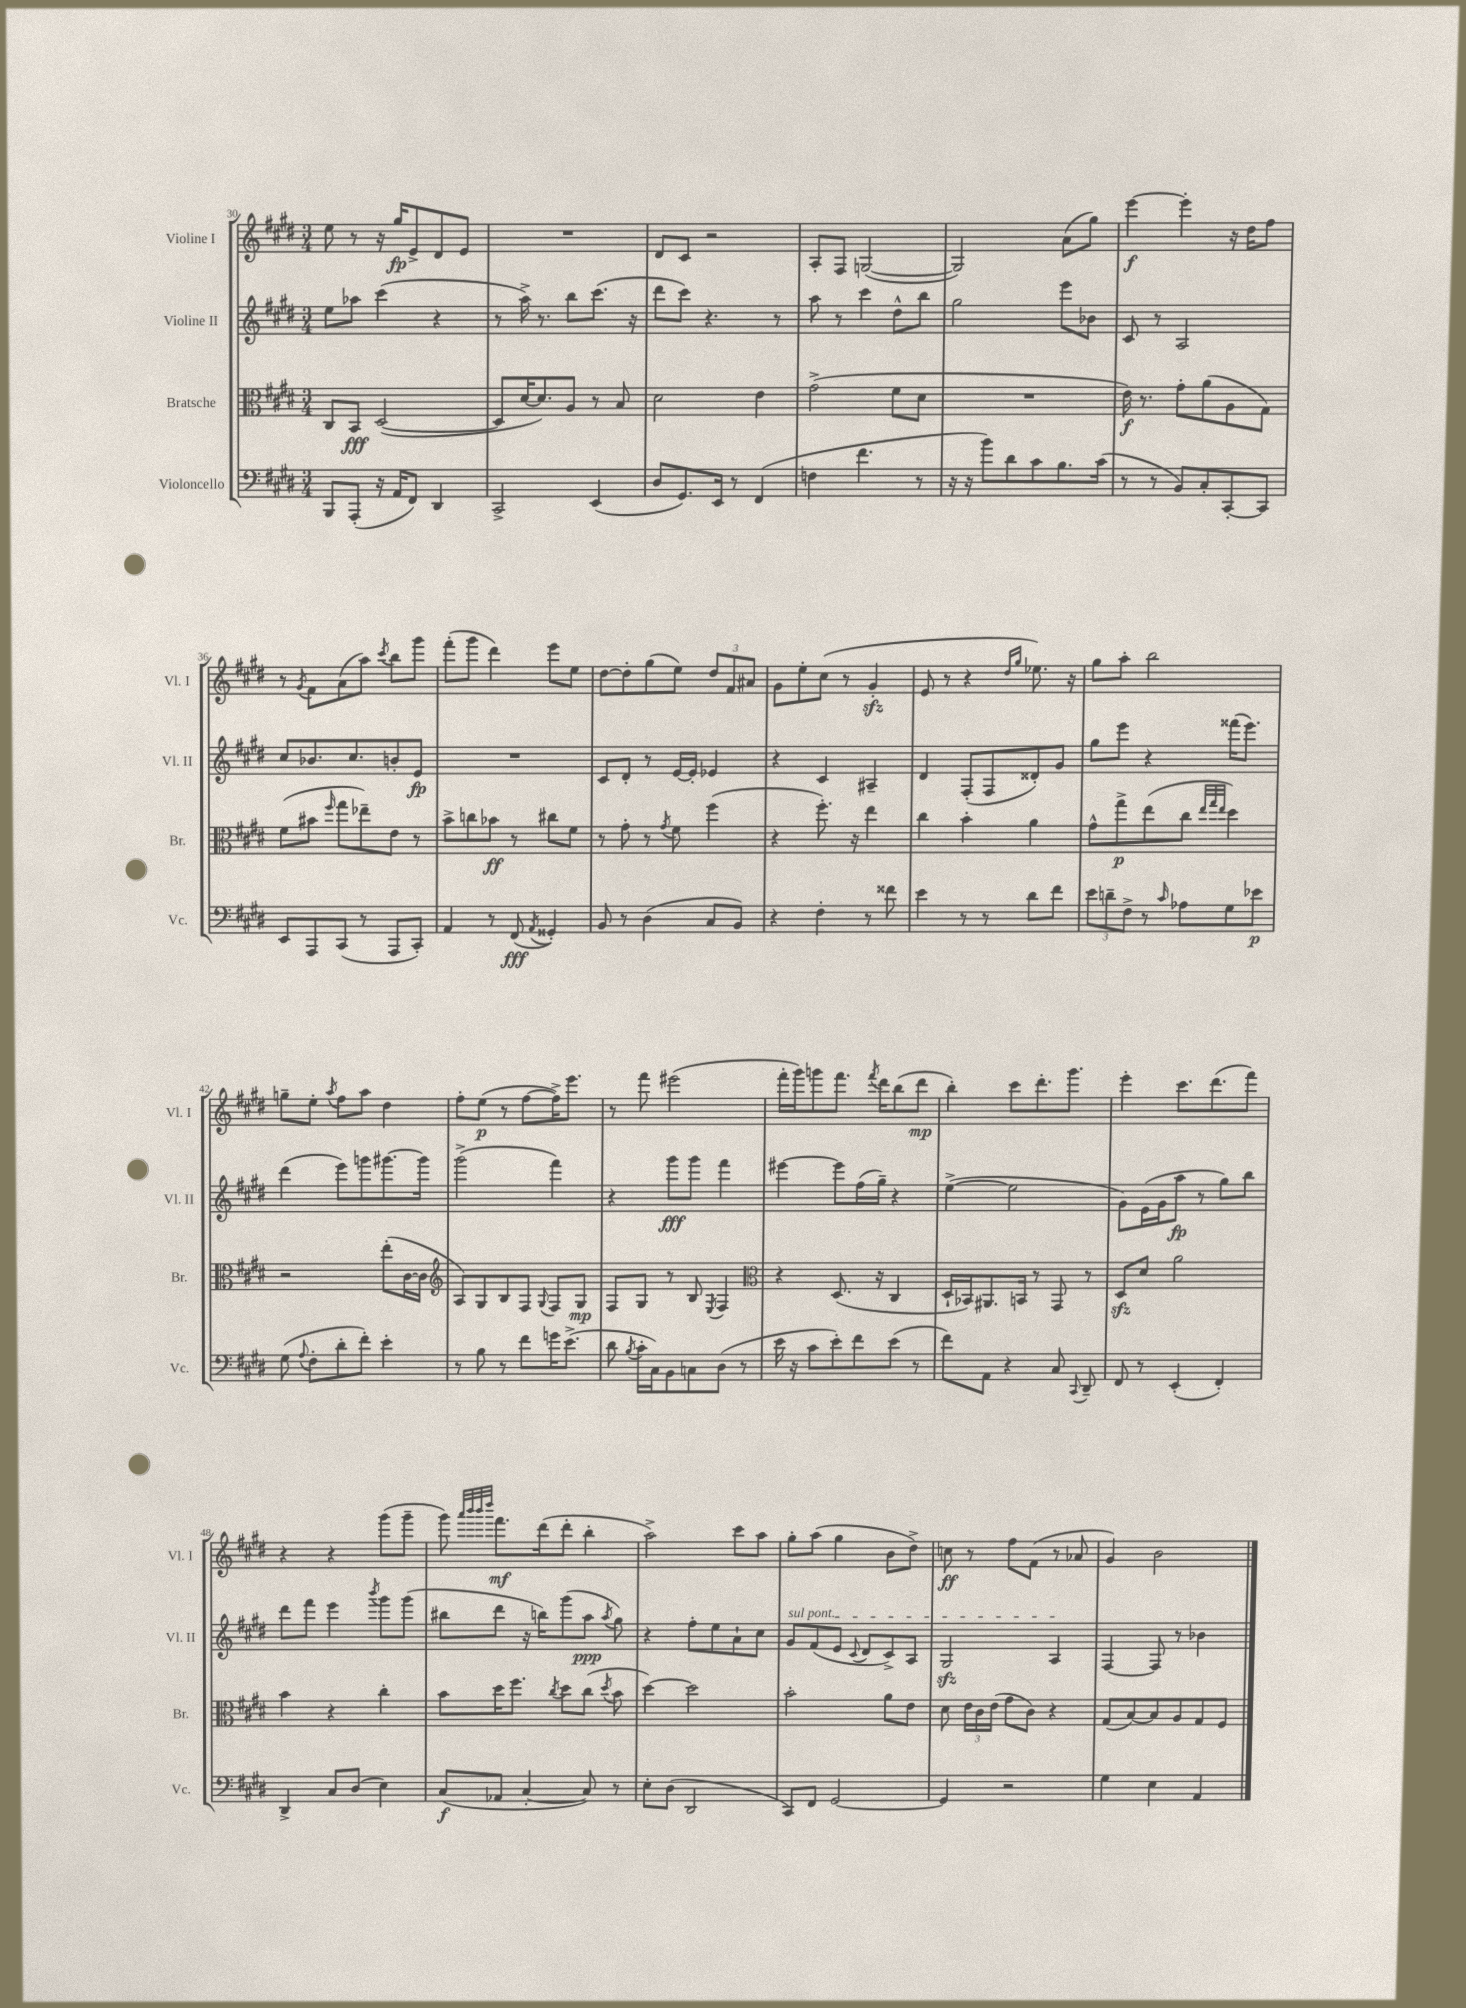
<<
\new StaffGroup <<
\new Staff = "s0" \with { instrumentName = "Violine I" shortInstrumentName = "Vl. I" } {
    \clef treble \key e \major \numericTimeSignature \time 3/4
    \autoBeamOff e''8 r8 r16 gis''16[\fp e'8-> dis'8 e'8] |
    R2. |
    dis'8[ cis'8] r2 |
    a8[-. fis8] g2~( |
    g2) a'8[( gis''8]) |
    e'''4~\f e'''4-. r16 dis''16[ fis''8] |
    r8 \acciaccatura { gis'8 } fis'8[ a'8( a''8]) \acciaccatura { cis'''8 } b''8[ gis'''8] |
    fis'''8[-.( gis'''8] dis'''4) e'''8[ e''8] |
    dis''8[~ dis''8-. gis''8( e''8]) \tuplet 3/2 { dis''8[ fis'8 ais'8] } |
    gis'8[ e''8-. cis''8]( r8 gis'4-.\sfz |
    e'8 r8 r4 \grace { dis''16[ gis''16] } ees''8.) r16 |
    gis''8[ a''8]-. b''2 |
    g''8[-- e''8]-. \acciaccatura { a''8 } fis''8[ a''8] dis''4 |
    fis''8[-. e''8]\p( r8 fis''8[~ fis''16->) e'''8.] |
    r8 fis'''8 eis'''2( |
    fis'''16[-. gis'''16) g'''8 fis'''8.] \acciaccatura { fis'''8 } dis'''16[ b''8( dis'''8]\mp |
    b''4-.) cis'''8[ dis'''8.-. gis'''8.] |
    e'''4-. cis'''8.[ dis'''8.( fis'''8]) |
    r4 r4 gis'''8[( gis'''8]-- |
    gis'''8) \grace { a'''32[ b'''32 b'''32 dis''''32] } fis'''8.[\mf dis'''16( dis'''8]-. b''4-. |
    a''2->) cis'''8[ a''8] |
    gis''8[-. a''8]( gis''4 b'8[ dis''8]->) |
    c''8\ff r8 fis''8[ fis'8]( r8 aes'8 |
    gis'4) b'2 \bar "|." |
}
\new Staff = "s1" \with { instrumentName = "Violine II" shortInstrumentName = "Vl. II" } {
    \clef treble \key e \major \numericTimeSignature \time 3/4
    \autoBeamOff e''8[ aes''8] cis'''4( r4 |
    r8 a''16->) r8. b''8[ cis'''8.]( r16 |
    dis'''8[ cis'''8]) r4. r8 |
    a''8 r8 cis'''4 dis''8[-^ b''8] |
    gis''2 e'''8[ bes'8] |
    cis'8 r8 a2 |
    cis''8[ bes'8. cis''8. b'8-. e'8]\fp |
    R2. |
    cis'8[ dis'8]-. r8 e'16[~ e'16]-. ees'4 |
    r4 cis'4 ais4-- |
    dis'4 fis8[-.( fis8 disis'8-.) gis'8] |
    gis''8[ e'''8] r4 fisis'''16[( e'''8.]) |
    dis'''4( e'''8[) g'''8 gis'''8.~ gis'''16] |
    gis'''2->( fis'''4) |
    r4 gis'''8[\fff gis'''8] fis'''4 |
    eis'''4~ eis'''8[ fis''16( gis''16]--) r4 |
    e''4~->( e''2 |
    gis'8[) e'16( gis'16 a''8]\fp r8 gis''8[) b''8] |
    dis'''8[ fis'''8] e'''4 \acciaccatura { b'''8 } gis'''8[ gis'''8]( |
    bis''8[ dis'''8] r16 b''16[) gis'''8( a''8]\ppp \acciaccatura { a''8 } gis''8) |
    r4 fis''8[-. e''8 a'8-! cis''8] |
    \once \override TextSpanner.bound-details.left.text = \markup { \italic "sul pont." } gis'8[\startTextSpan fis'8( e'8] \appoggiatura { cis'8 } dis'8[ cis'8->) a8] |
    gis2\sfz a4\stopTextSpan |
    fis4~ fis8 r8 bes'4 \bar "|." |
}
\new Staff = "s2" \with { instrumentName = "Bratsche" shortInstrumentName = "Br." } {
    \clef alto \key e \major \numericTimeSignature \time 3/4
    \autoBeamOff cis8[ b,8]\fff dis2~( |
    dis8[ dis'16~ dis'8.) a8] r8 b8 |
    dis'2 e'4 |
    gis'2->( fis'8[ dis'8] |
    R2. |
    e'16\f) r8. gis'8[-. a'8( a8 gis8]) |
    fis'8[( bis'8] \grace { fis''16 } gis''8[ ees''8--) e'8] r8 |
    b'8[-> c''8 bes'8]\ff r8 cis''8[ fis'8] |
    r8 gis'8-. r8 \acciaccatura { gis'8 } fis'8 fis''4( |
    r4 fis''8.-.) r16 e''4 |
    cis''4 b'4-. a'4 |
    gis'8[-^ gis''8->\p e''8( cis''8] \grace { e''32[ gis''32 e''32] } dis''4) |
    r2 e''8[-.( cis'16~ cis'16] |
    \clef treble a8[) gis8 b8 fis8] \appoggiatura { gis8 } fis8[ gis8]\mp |
    fis8[ gis8] r8 b8 \acciaccatura { e8 } fis4 |
    \clef alto r4 dis8.( r16 cis4 |
    dis16[-! bes,16) ais,8. b,16] r8 gis,8 r8 |
    dis8[\sfz dis'8] a'2 |
    b'4 r4 cis''4-. |
    b'8[ dis''16 fis''8.] \acciaccatura { cis''8 } dis''8[ cis''8]( \acciaccatura { dis''8 } b'8 |
    dis''4~) dis''2 |
    b'2-. a'8[ e'8] |
    dis'8 \tuplet 3/2 { e'16[ cis'16 e'16]( } gis'8[ cis'8]) r4 |
    gis8[( b8~) b8 a8 gis8 fis8] \bar "|." |
}
\new Staff = "s3" \with { instrumentName = "Violoncello" shortInstrumentName = "Vc." } {
    \clef bass \key e \major \numericTimeSignature \time 3/4
    \autoBeamOff b,,8[ a,,8]-.( r16 a,16[ fis,8]) dis,4 |
    cis,2-> e,4( |
    dis8[ gis,8.) e,16] r8 fis,4( |
    f4 fis'4. r8 |
    r16 r16 b'8[) dis'8 cis'8 b8. cis'16]( |
    r8 r8 b,8[) cis8-. cis,8~-. cis,8] |
    e,8[ a,,8 cis,8]( r8 a,,8[ cis,8]-.) |
    a,4 r8 fis,8\fff( \acciaccatura { a,8 } gisis,4-.) |
    b,8 r8 dis4( cis8[ b,8]) |
    r4 fis4-. r8 fisis'8 |
    e'4 r8 r8 dis'8[ fis'8] |
    \tuplet 3/2 { e'8[ d'8-- fis8]-> } r8 \grace { cis'16 } aes8[ gis8 ees'8]\p |
    gis8( \appoggiatura { a8 } fis8[-. dis'8-. fis'8]-.) e'4-. |
    r8 b8 r8 fis'8[ g'16 e'8.]->( |
    dis'8 \acciaccatura { b8 } cis'16[-. cis16) b,8 c8 dis8]( r8 |
    e'16 r16 cis'8[ e'8-.) fis'8 e'8]( r8 |
    fis'8[) a,8] r4 cis8 \appoggiatura { cis,8 } dis,8-- |
    fis,8 r8 e,4-.( fis,4-.) |
    dis,4-> cis8[ dis8]( e4) |
    cis8[\f( aes,8] cis4~-. cis8) r8 |
    e8[-. dis8]( dis,2 |
    cis,8[) fis,8] gis,2~ |
    gis,4 r2 |
    gis4 e4 a,4 \bar "|." |
}
>>
>>
\layout { \context { \Score currentBarNumber = #30 } }
